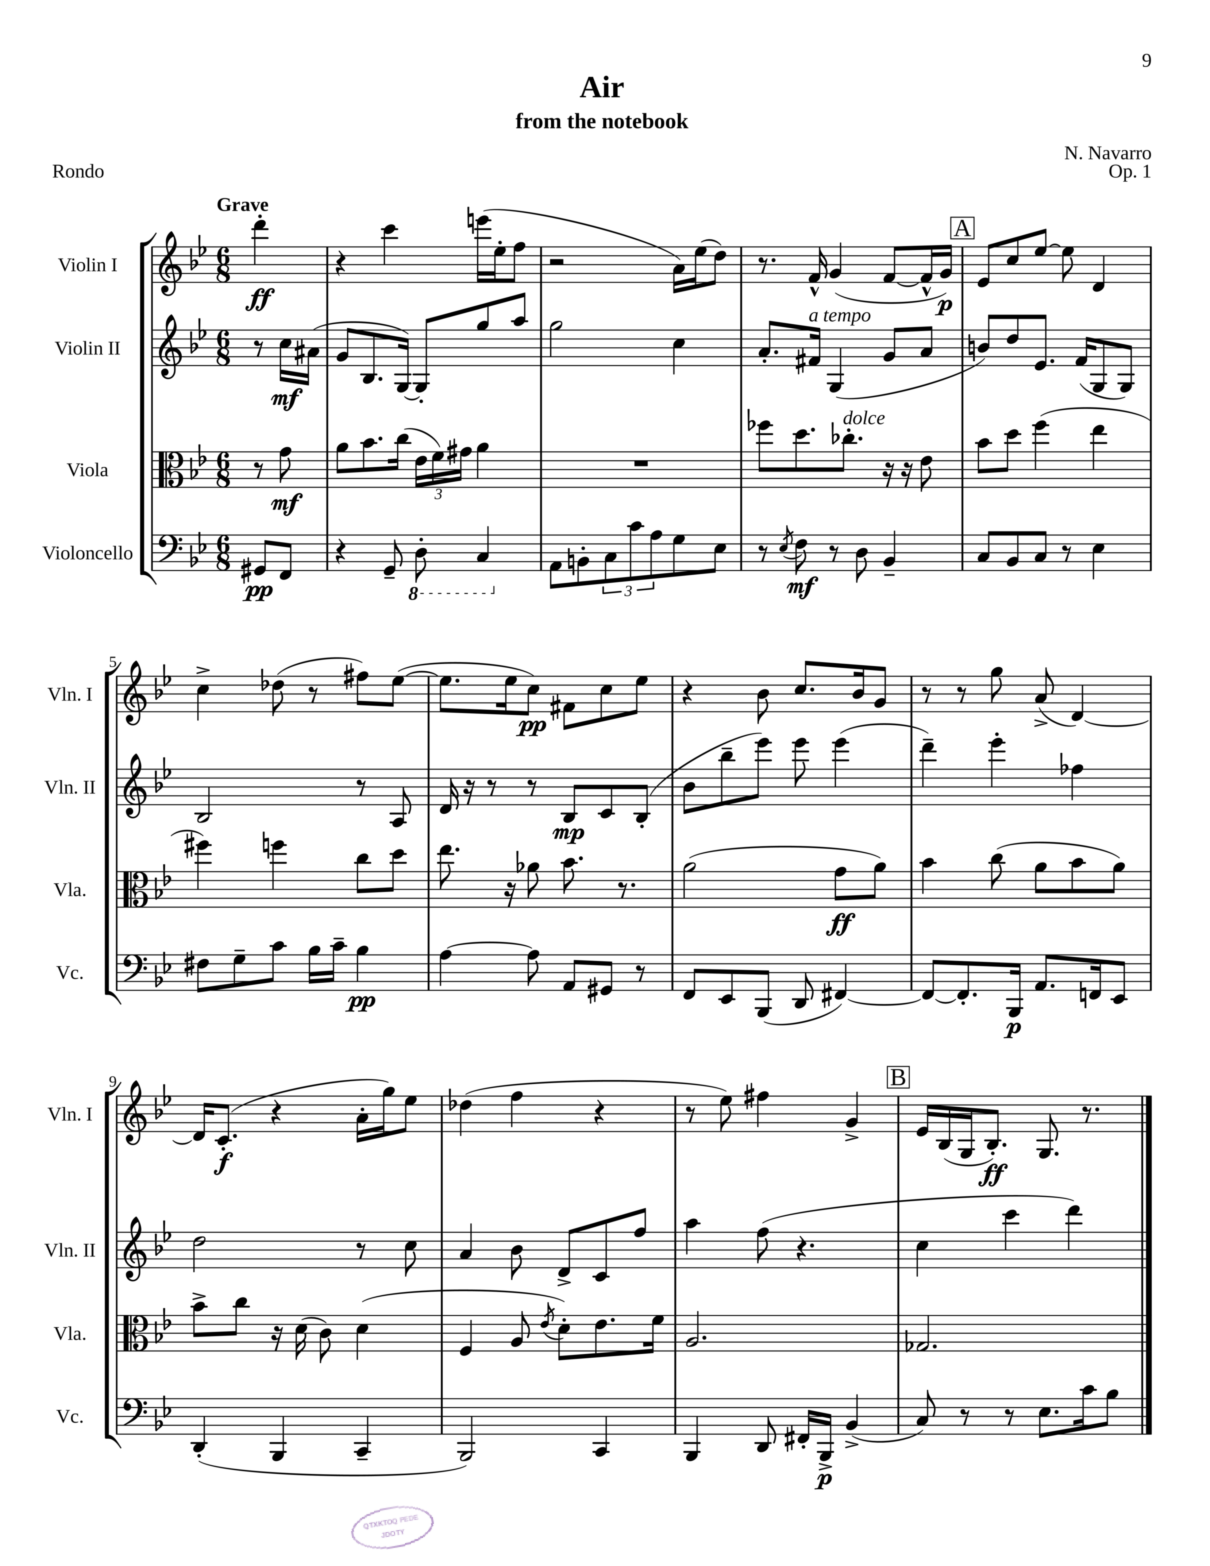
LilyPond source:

\header { title = "Air" composer = "N. Navarro" subtitle = "from the notebook" opus = "Op. 1" piece = "Rondo" }
<<
\new StaffGroup <<
\new Staff = "s0" \with { instrumentName = "Violin I" shortInstrumentName = "Vln. I" } {
    \clef treble \key bes \major \numericTimeSignature \time 6/8 \partial 4 \tempo "Grave"
    d'''4-.\ff |
    r4 c'''4 e'''16( ees''16-. f''8 |
    r2 a'16) ees''16( d''8) |
    r8. f'16-^ g'4( f'8~ f'16-^ g'16\p) |
    \mark \markup { \box "A" } ees'8 c''8 ees''8~ ees''8 d'4 |
    c''4-> des''8( r8 fis''8) ees''8~( |
    ees''8. ees''16 c''8\pp) fis'8 c''8 ees''8 |
    r4 bes'8 c''8. bes'16 g'8 |
    r8 r8 g''8 a'8->( d'4~) |
    d'16 c'8.-.\f( r4 a'16-. g''16) ees''8 |
    des''4( f''4 r4 |
    r8 ees''8) fis''4 g'4-> |
    \mark \markup { \box "B" } ees'16 bes16( g16 bes8.-.\ff) g8. r8. \bar "|." |
}
\new Staff = "s1" \with { instrumentName = "Violin II" shortInstrumentName = "Vln. II" } {
    \clef treble \key bes \major \numericTimeSignature \time 6/8 \partial 4
    r8 c''16\mf ais'16( |
    g'8 bes8. g16~) g8-. g''8 a''8 |
    g''2 c''4 |
    a'8.-. fis'16^\markup { \italic "a tempo" } g4( g'8 a'8 |
    \mark \markup { \box "A" } b'8) d''8 ees'8. f'16( g8 g8) |
    bes2 r8 a8 |
    d'16 r16 r8 r8 bes8\mp c'8 bes8-.( |
    bes'8 bes''8-- ees'''8) ees'''8 ees'''4( |
    d'''4--) ees'''4-. fes''4 |
    d''2 r8 c''8 |
    a'4 bes'8 d'8-> c'8 f''8 |
    a''4 f''8( r4. |
    \mark \markup { \box "B" } c''4 c'''4 d'''4) \bar "|." |
}
\new Staff = "s2" \with { instrumentName = "Viola" shortInstrumentName = "Vla." } {
    \clef alto \key bes \major \numericTimeSignature \time 6/8 \partial 4
    r8 g'8\mf |
    a'8 bes'8. c''16( \tuplet 3/2 { ees'16 f'16) gis'16 } a'4 |
    R2. |
    fes''8 d''8. ces''8.-.^\markup { \italic "dolce" } r16 r16 ees'8 |
    \mark \markup { \box "A" } bes'8 d''8 f''4( ees''4 |
    fis''4) f''4 c''8 d''8 |
    ees''8. r16 aes'8 bes'8. r8. |
    a'2( g'8\ff a'8) |
    bes'4 c''8( a'8 bes'8 a'8) |
    bes'8-> c''8 r16 d'16( c'8) d'4( |
    f4 a8 \acciaccatura { ees'8 } d'8-.) ees'8. f'16 |
    a2. |
    \mark \markup { \box "B" } ges2. \bar "|." |
}
\new Staff = "s3" \with { instrumentName = "Violoncello" shortInstrumentName = "Vc." } {
    \clef bass \key bes \major \numericTimeSignature \time 6/8 \partial 4
    gis,8\pp f,8 |
    r4 g,8-- \ottava #-1 d,8-. c,4 \ottava #0 |
    a,8 b,8-. \tuplet 3/2 { c8 c'8 a8 } g8 ees8 |
    r8 \acciaccatura { ees8 } f8\mf r8 d8 bes,4-- |
    \mark \markup { \box "A" } c8 bes,8 c8 r8 ees4 |
    fis8 g8-- c'8 bes16 c'16-- bes4\pp |
    a4~ a8 a,8 gis,8 r8 |
    f,8 ees,8 bes,,8( d,8 fis,4~) |
    fis,8~ fis,8.-. bes,,16\p a,8. f,16 ees,8 |
    d,4-.( bes,,4 c,4-- |
    bes,,2) c,4 |
    bes,,4 d,8 fis,16-. bes,,16->\p bes,4->( |
    \mark \markup { \box "B" } c8) r8 r8 ees8. c'16 bes8 \bar "|." |
}
>>
>>
